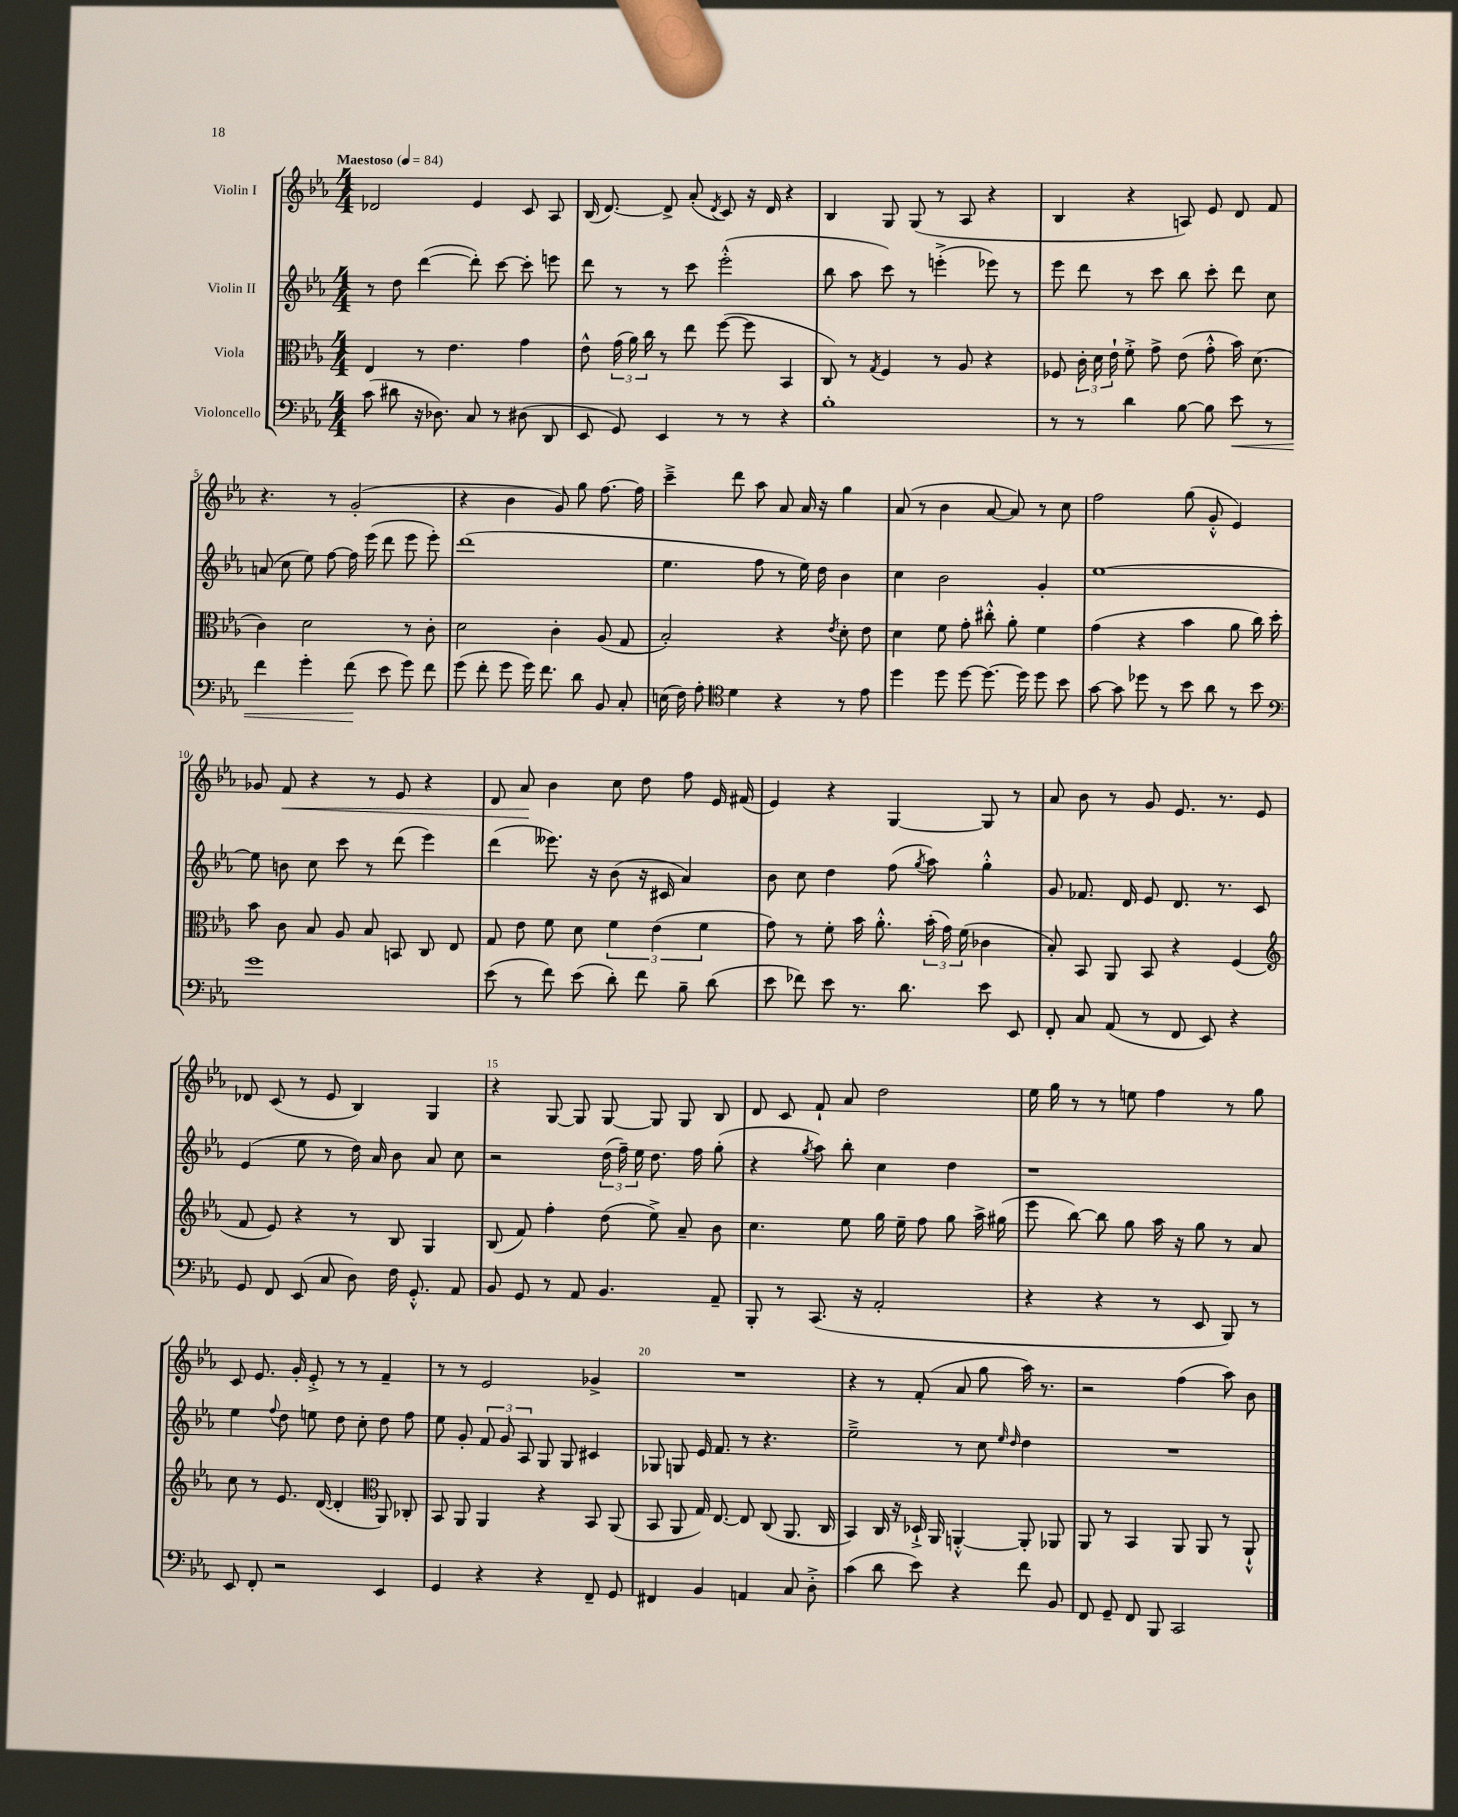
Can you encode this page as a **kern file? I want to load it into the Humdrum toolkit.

**kern	**kern	**kern	**kern
*staff4	*staff3	*staff2	*staff1
*clefF4	*clefC3	*clefG2	*clefG2
*k[b-e-a-]	*k[b-e-a-]	*k[b-e-a-]	*k[b-e-a-]
*M4/4	*M4/4	*M4/4	*M4/4
*MM84	*MM84	*MM84	*MM84
(8c\	4E-/	8r	2d-/
8d#\	.	8dd\	.
16r	8r	([4ddd\	.
8.D-\)	.	.	.
.	4.e-\	.	.
8C/	.	8ddd'\])	4e-/
8r	.	[8ccc\	.
(8D#\	4g\	8ccc'\]	8c/
8DD/	.	8eee\	8A-/
=	=	=	=
8EE-/	8e-^^\	8ddd\	(16B-/
.	.	.	[8.d/)
8GG/)	(24g\	8r	.
.	24a-\)	.	.
.	24cc\	.	.
4EE-/	8r	8r	8d^/]
.	8ee-\	8ccc\	(8a-'/
.	.	.	8qd/
8r	([8ff\	(2eee-'^^\	8c/)
8r	8ff\]	.	16r
.	.	.	16d/
4r	4BB-/	.	4r
=	=	=	=
1B-'	8C/)	8bb-\	4B-/
.	8r	8aa-\	.
.	8qG/	.	.
.	4F/	8ccc\)	8G/
.	.	8r	(8G/
.	8r	(4eee'^\	8r
.	8A-/	.	8A-/
.	4r	8eee-\)	4r
.	.	8r	.
=	=	=	=
8r	8F-/	8eee-\	4B-/
8r	24c'\	8ddd\	.
.	24d\	.	.
.	24e-`\	.	.
4d\	8f'^\	8r	4r
.	8g^\	8ccc\	.
[8B-\	(8e-\	8bb-\	8A/)
8B-\]	8g'^^\	8ccc'\	8e-/
8e-\	16b-\)	8ddd\	8d/
.	(8.d\	.	.
8r	.	8cc\	8f/
=	=	=	=
4f\	4c\)	(8a/	4.r
.	.	8cc\	.
4g'\	2d\	8ee-\)	.
.	.	[8ff\	8r
(8f\	.	16ff\]	(2g'/
.	.	(16eee-\	.
8e-\	.	8ddd\	.
8g\)	8r	8eee-\	.
8f\	8c'\	8eee-'\)	.
=	=	=	=
(8g\	2d\	(1ddd	4r
8f'\	.	.	.
8g\	.	.	4b-\
16g\)	.	.	.
8.f\	.	.	.
.	4c'\	.	8g/)
8d\	.	.	8gg\
8BB-/	(8A-/	.	[8.ff\
8C'/	8G/	.	.
.	.	.	16ff\]
=	=	=	=
(16E\	2B-'/)	4.ee-\	4ccc~^\
16F\)	.	.	.
8A-'\	.	.	.
*clefC4	*	*	*
4d\	.	.	8ddd\
.	.	8ff\	8aa-\
4r	4r	8r	8a-/
.	.	16ee-\)	16a-/
.	.	16dd\	16r
.	8qe-/	.	.
8r	8d'\	4b-\	4gg\
8e-\	8e-\	.	.
=	=	=	=
4dd\	4d\	4cc\	(8a-/
.	.	.	8r
8dd\	8f\	2b-\	4b-\
[8dd\	8g'\	.	.
8.dd\_	8cc#'^^\	.	[8a-/
.	8a-'\	.	8a-/])
16dd\]	.	.	.
8dd\	4f\	4g'/	8r
8b-\	.	.	8cc\
=	=	=	=
[8g\	(4g\	[1ee-	2ff\
8g\]	.	.	.
8dd-\	4r	.	.
8r	.	.	.
8b-\	4b-\	.	(8gg\
8a-\	.	.	8g'^^/
8r	8a-\	.	4e-/)
8b-\	16cc\)	.	.
.	16dd'\	.	.
=	=	=	=
*clefF4	*	*	*
1g	8b-\	8ee-\]	8g-/
.	8c\	8b\	8f/
.	8B-/	8cc\	4r
.	8A-/	8ccc\	.
.	8B-/	8r	8r
.	8BB/	(8ddd\	8e-/
.	8C/	4eee-\)	4r
.	8E-/	.	.
=	=	=	=
(8e-\	8G/	(4ddd\	8d/
8r	8e-\	.	8a-/
8f\)	8f\	8.eee--\)	4b-\
(8e-\	8d\	.	.
.	.	16r	.
8d'\)	6f\	(8b-\	8cc\
8f\	.	16r	8dd\
.	(6e-\	.	.
.	.	16c#/	.
8B-~\	.	4a-/)	8ff\
.	6f\	.	.
(8d\	.	.	16e-/
.	.	.	(16f#/
=	=	=	=
8e-\	8g\)	8b-\	4e-/)
8f-\)	8r	8cc\	.
8e-\	8f'\	4dd\	4r
8.r	16b-\	.	.
.	8.a-'^^\	.	.
.	.	(8ff\	[4G/
8.d\	.	.	.
.	.	8qgg/	.
.	(24b-'\	8aa-\)	.
.	24g\)	.	.
.	(24f\	.	.
8e-\	4c-\	4gg'^^\	8G/]
8EE-/	.	.	8r
=	=	=	=
8FF'/	8B-'/)	8g/	8a-/
8C/	8BB-/	8.f-/	8b-\
(8AA-/	8AA-/	.	8r
.	.	16d/	.
8r	8BB-/	8e-/	8g/
8FF/	4r	8.d/	8.e-/
8EE-/)	.	.	.
.	.	8.r	8.r
4r	(4F/	.	.
.	.	8c/	8e-/
=	=	=	=
*	*clefG2	*	*
8GG/	8f/	(4e-/	8d-/
8FF/	8e-/)	.	(8c/
(8EE-/	4r	8ee-\	8r
8C/	.	8r	8e-/
8D\)	8r	16dd\)	4B-/)
.	.	16a-/	.
16F\	8B-/	8b-\	.
8.GG'^^/	.	.	.
.	4G/	8a-/	4G/
8AA-/	.	8cc\	.
=	=	=	=
8BB-/	(8B-/	2r	4r
8GG/	8f/)	.	.
8r	4ff'\	.	[8G/
8AA-/	.	.	8G/]
4.BB-/	(8dd\	(24dd\	[8G/
.	.	24ff~\)	.
.	.	24ee-\	.
.	8ee-^\)	8.dd\	8G/]
.	8a-~/	.	8G/
.	.	16ff\	.
8AA-~/	8b-\	(8gg'\	8B-/
=	=	=	=
8BBB-'/	4.cc\	4r	8d/
8r	.	.	8c/
.	.	8qgg/	.
(8.CC/	.	8aa-\)	8f`/
.	8ee-\	8bb-'\	8a-/
16r	.	.	.
2AA-'/	16gg\	4cc\	2dd\
.	16ee-~\	.	.
.	8ff\	.	.
.	8gg\	4dd\	.
.	16aa-^\	.	.
.	(16gg#\	.	.
=	=	=	=
4r	8eee-\	1r	16ee-\
.	.	.	16gg\
.	[8bb-\)	.	8r
4r	8bb-\]	.	8r
.	8gg\	.	8ee\
8r	16aa-\	.	4ff\
.	16r	.	.
8EE-/	8gg\	.	.
8BBB-/)	8r	.	8r
8r	8a-/	.	8gg\
=	=	=	=
8EE-/	8cc\	4ee-\	8c/
8FF'/	8r	.	8.e-/
.	.	8qqff/	.
2r	8.e-/	8dd\	.
.	.	.	16g'/
.	.	8ee\	8e-'^/
.	([16d/	.	.
.	4d'/]	8dd\	8r
.	.	8cc'\	8r
*	*clefC3	*	*
4EE-/	8AA-/)	8dd\	4f~/
.	8C-'/	8ff\	.
=	=	=	=
4GG/	8BB-/	8ee-\	8r
.	8AA-/	8g'/	8r
4r	4AA-/	12f/	2e-/
.	.	12g/	.
.	.	12A-/	.
4r	4r	8G/	.
.	.	8G/	.
8FF~/	8BB-/	4c#/	4g-^/
8GG/	(8AA-/	.	.
=	=	=	=
4FF#/	8BB-/	8G-/	1r
.	8AA-/	8G/	.
4BB-/	16G/)	16e-/	.
.	[8.E-/	8.f/	.
4AA/	8E-/]	8r	.
.	(8C/	4.r	.
8C/	8.AA-/	.	.
8D'^\	.	.	.
.	16C/	.	.
=	=	=	=
(4c\	4BB-/)	2ee-~^\	4r
8d\	16C/	.	8r
.	16r	.	.
8e-\)	16D-`^/	.	(8f'/
.	16AA-/	.	.
4r	[4AA'^^/	8r	8a-/
.	.	8cc\	8gg\
.	.	16qqee-/	.
.	.	16qqdd/	.
8f\	8AA'/]	4dd\	16aa-\)
.	.	.	8.r
8BB-/	8AA-/	.	.
=	=	=	=
8FF/	8AA-/	1r	2r
8GG~/	8r	.	.
8FF/	4BB-/	.	.
8BBB-/	.	.	.
2CC/	8AA-/	.	(4ff\
.	8AA-/	.	.
.	8r	.	8aa-\)
.	8AA-`^^/	.	8b-\
==	==	==	==
*-	*-	*-	*-
